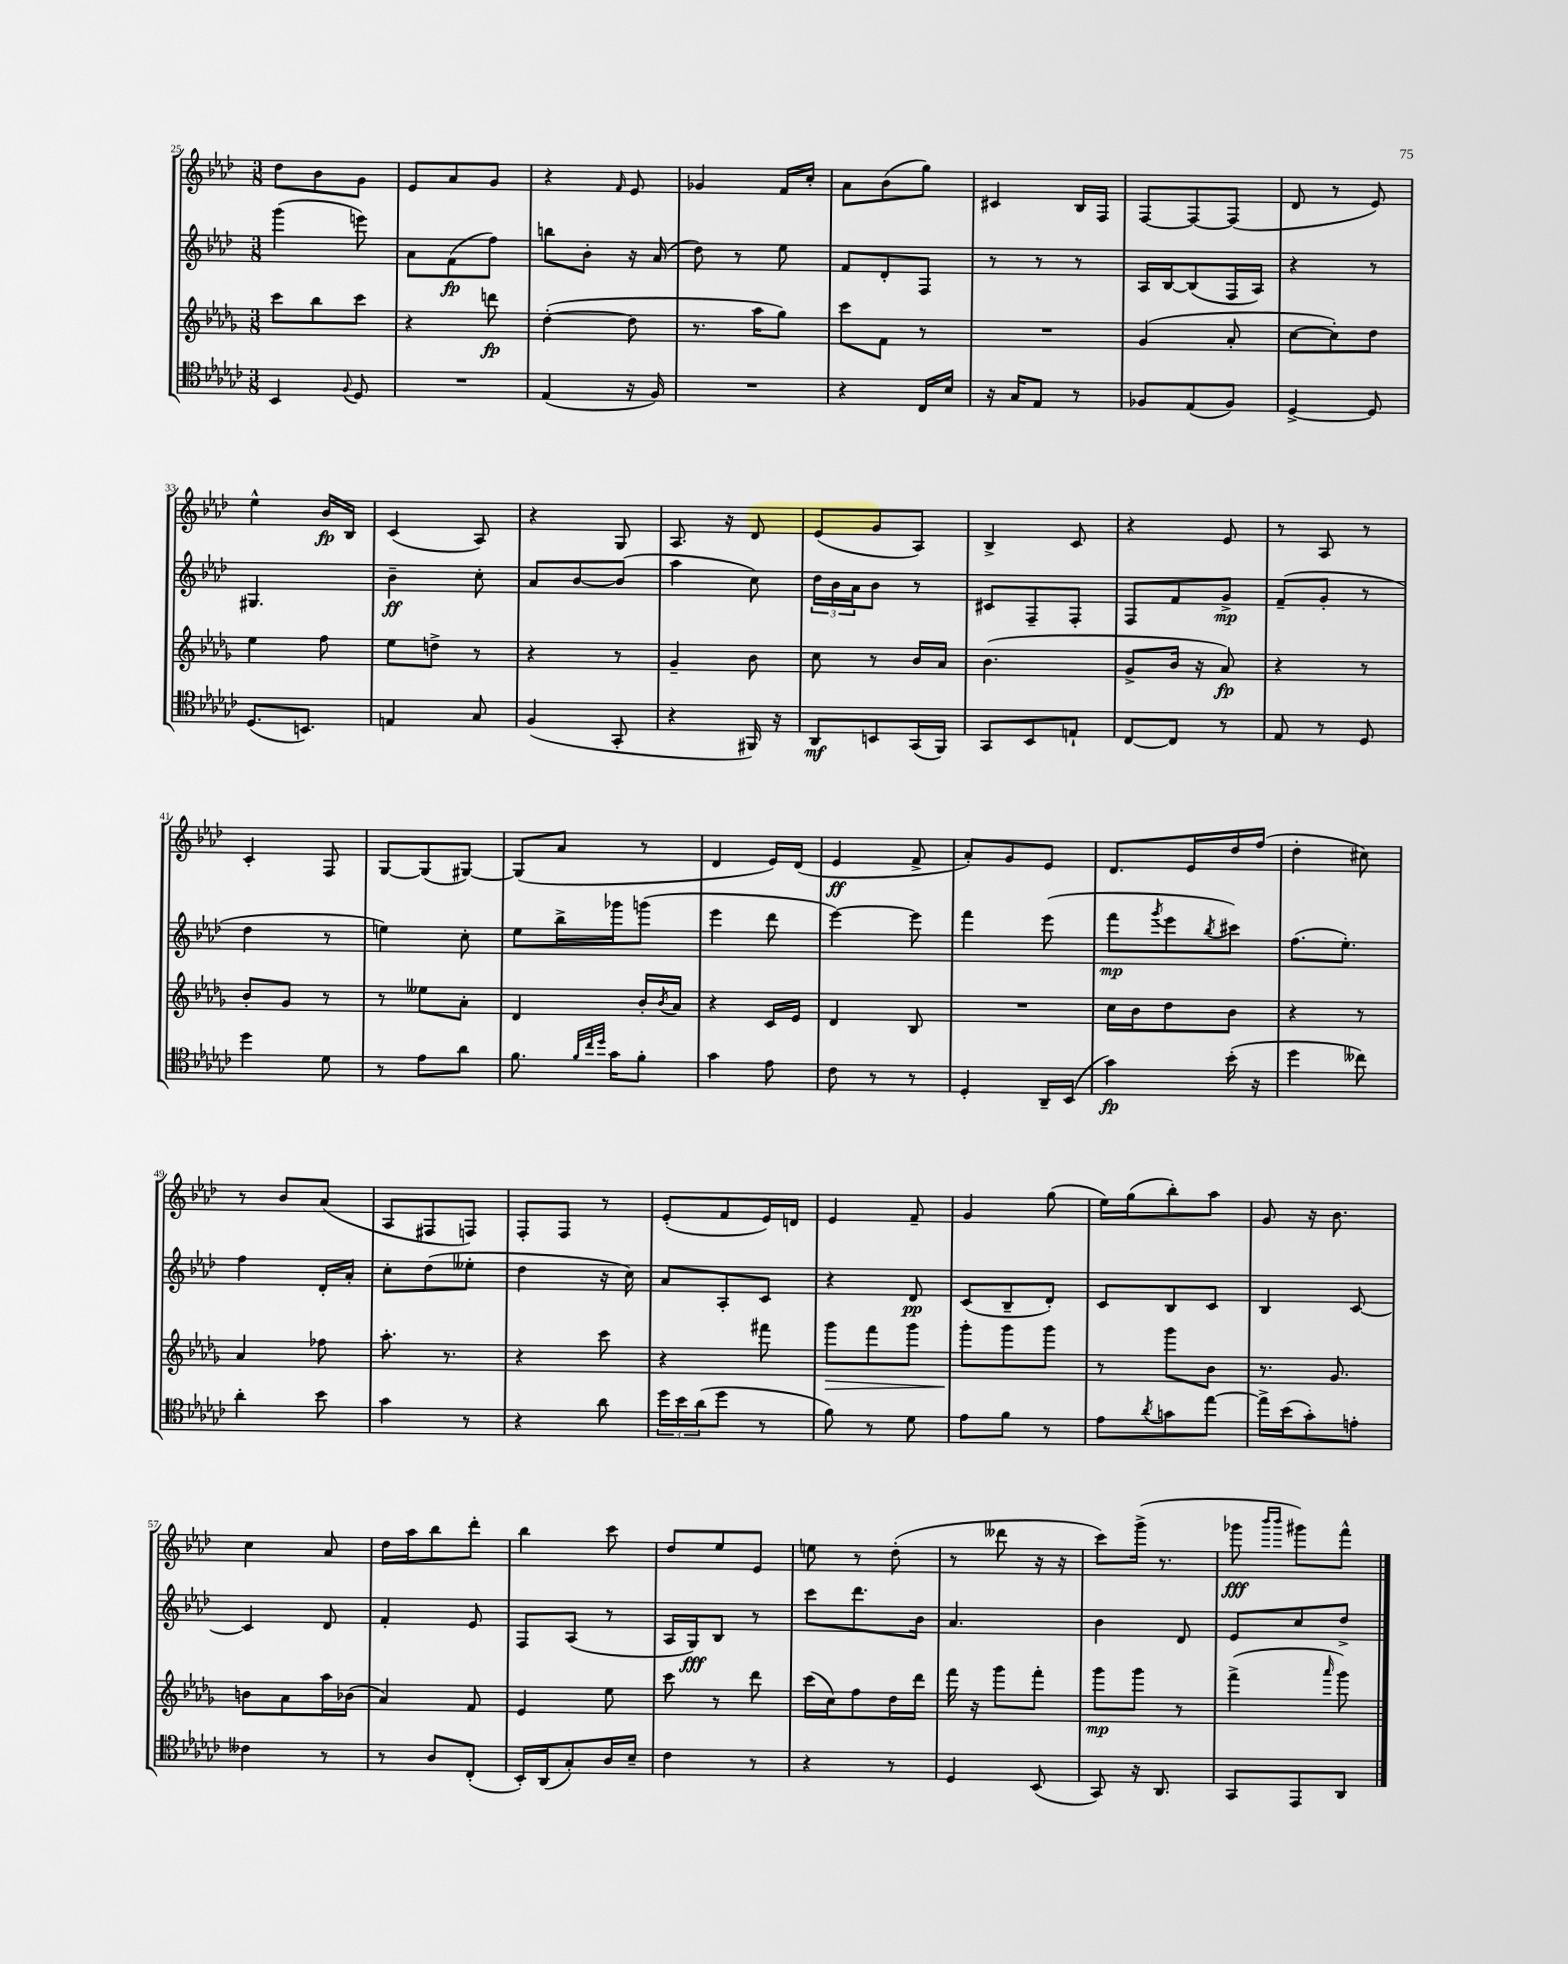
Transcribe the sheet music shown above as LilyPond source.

<<
\new StaffGroup <<
\new Staff = "s0" {
    \clef treble \key aes \major \numericTimeSignature \time 3/8
    des''8 bes'8 g'8 |
    ees'8 aes'8 g'8 |
    r4 \grace { f'16 } ees'8 |
    ges'4 f'16 c''16-. |
    aes'8 bes'8( g''8) |
    cis'4 bes16 f16 |
    f8~ f8~ f8( |
    des'8 r8 ees'8) |
    ees''4-^ bes'16\fp bes16 |
    c'4( aes8) |
    r4 g8 |
    aes8. r16 des'8 |
    ees'8( g'8 aes8) |
    bes4-> c'8 |
    r4 ees'8 |
    r8 aes8 r8 |
    c'4-. f8 |
    g8~ g8( gis8~) |
    gis8( aes'8 r8 |
    des'4 ees'16) des'16( |
    ees'4\ff f'8-> |
    aes'8-.) g'8 ees'8 |
    des'8. ees'16 des''16 f''16( |
    des''4-. cis''8) |
    r8 bes'8 aes'8( |
    aes8 fis8 f8) |
    f8-. f8 r8 |
    ees'8-.( f'8 ees'16) d'16 |
    ees'4 f'8-- |
    g'4 g''8( |
    ees''16) g''16( bes''8-.) aes''8 |
    g'8 r16 bes'8. |
    c''4 aes'8 |
    des''16 aes''16 bes''8 des'''8-. |
    bes''4 c'''8 |
    des''8 ees''8 ees'8 |
    e''8 r8 des''8-.( |
    r8 deses'''8 r16 r16 |
    c'''8) g'''16->( r8. |
    ges'''8\fff \grace { bes'''16 bes'''16 } gis'''8) f'''8-^ \bar "|." |
}
\new Staff = "s1" {
    \clef treble \key aes \major \numericTimeSignature \time 3/8
    g'''4( e'''8) |
    aes'8 f'8\fp( f''8) |
    b''8 bes'8-. r16 aes'16( |
    des''8) r8 ees''8 |
    f'8 des'8-. f8 |
    r8 r8 r8 |
    aes16 bes16~ bes8( f16 aes16) |
    r4 r8 |
    gis4. |
    bes'4--\ff c''8-. |
    aes'8 bes'8~ bes'8( |
    aes''4 c''8) |
    \tuplet 3/2 { des''16 bes'16 aes'16 } bes'8 r8 |
    cis'8 f8-- f8-. |
    f8 f'8 g'8->\mp |
    f'8--( g'8-. r8 |
    des''4 r8 |
    e''4) c''8-. |
    ees''8 bes''16-> ges'''16 g'''8( |
    ees'''4 des'''8 |
    ees'''4~) ees'''8 |
    f'''4 ees'''8( |
    f'''8\mp \acciaccatura { g'''8 } ees'''8 \acciaccatura { bes''8 } cis'''8) |
    f''8.( ees''8.-.) |
    f''4 des'16-. aes'16-. |
    c''8-. des''8( eeses''8-. |
    des''4 r16 c''16) |
    aes'8 aes8-. c'8 |
    r4 des'8\pp |
    c'8( bes8-- des'8-.) |
    c'8 bes8 c'8 |
    bes4 c'8~ |
    c'4 des'8 |
    f'4-. ees'8 |
    f8 aes8( r8 |
    aes16 g16\fff) bes8 r8 |
    c'''8 des'''8. bes'16 |
    aes'4. |
    bes'4 des'8 |
    ees'8 c''8 des''8-> \bar "|." |
}
\new Staff = "s2" {
    \clef treble \key des \major \numericTimeSignature \time 3/8
    c'''8 bes''8 c'''8 |
    r4 d'''8\fp |
    des''4~-.( des''8 |
    r8. aes''16 ges''8) |
    c'''8 f'8 r8 |
    R4. |
    ges'4( aes'8-. |
    c''8~ c''8-.) des''8 |
    ees''4 f''8 |
    ees''8 d''8-> r8 |
    r4 r8 |
    ges'4-- bes'8 |
    c''8 r8 bes'16 aes'16 |
    bes'4.( |
    ges'8-> bes'16 r16 aes'8\fp) |
    r4 r8 |
    bes'8-. ges'8 r8 |
    r8 eeses''8 aes'8-. |
    des'4 bes'16-. \acciaccatura { bes'8 } aes'16 |
    r4 c'16 ees'16 |
    des'4 bes8 |
    R4. |
    c''16 bes'16 des''8 bes'8 |
    r4 r8 |
    aes'4 fes''8 |
    aes''8.-. r8. |
    r4 c'''8 |
    r4 fis'''8 |
    ges'''8\> f'''8 ges'''8 |
    ges'''8-.\! ges'''8 ges'''8 |
    r8 ges'''8 bes'8 |
    r8. ges'8. |
    b'8 aes'8 aes''16 bes'16( |
    aes'4) f'8 |
    ees'4 ees''8 |
    c'''8 r8 des'''8 |
    c'''16( c''16) f''8 des''16 des'''16 |
    f'''16 r16 ges'''8 f'''8-. |
    ges'''8\mp ges'''8 r8 |
    f'''4->( \grace { aes'''16 } ges'''8) \bar "|." |
}
\new Staff = "s3" {
    \clef tenor \key ges \major \numericTimeSignature \time 3/8
    bes,4 \appoggiatura { f8 } des8 |
    R4. |
    ees4( r16 f16) |
    R4. |
    r4 ces16 bes16 |
    r16 ges16 ees8 r8 |
    fes8 ees8( fes8) |
    des4~-> des8 |
    des8.( b,8.) |
    e4 ges8 |
    f4( ges,8-. |
    r4 fis,16) r16 |
    aes,8\mf b,8 ges,16( f,16) |
    ges,8 bes,8 e8-! |
    ces8~ ces8 r8 |
    ees8 r8 des8 |
    des''4 des'8 |
    r8 ees'8 aes'8 |
    f'8. \grace { f'32 ces''32 des''32 } ges'16 f'8-. |
    ges'4 ees'8 |
    ces'8 r8 r8 |
    des4-. aes,16-- bes,16( |
    ges'4\fp) bes'16-.( r16 |
    des''4 ceses''8) |
    aes'4-. bes'8 |
    ges'4 r8 |
    r4 aes'8 |
    \tuplet 3/2 { des''16 bes'16 aes'16( } des''8 r8 |
    f'8) r8 des'8 |
    ees'8 f'8 r8 |
    ees'8 \acciaccatura { aes'8 } g'8 ees''8~ |
    ees''16-> bes'16( ges'8-.) e'8-. |
    ceses'4 r8 |
    r8 aes8 ces8-.( |
    bes,16-.) aes,16( ges8-.) aes16 bes16-- |
    ces'4 r8 |
    r4 r8 |
    des4 bes,8( |
    ges,8) r16 aes,8. |
    ges,8 ees,8 aes,8 \bar "|." |
}
>>
>>
\layout { \context { \Score currentBarNumber = #25 } }
